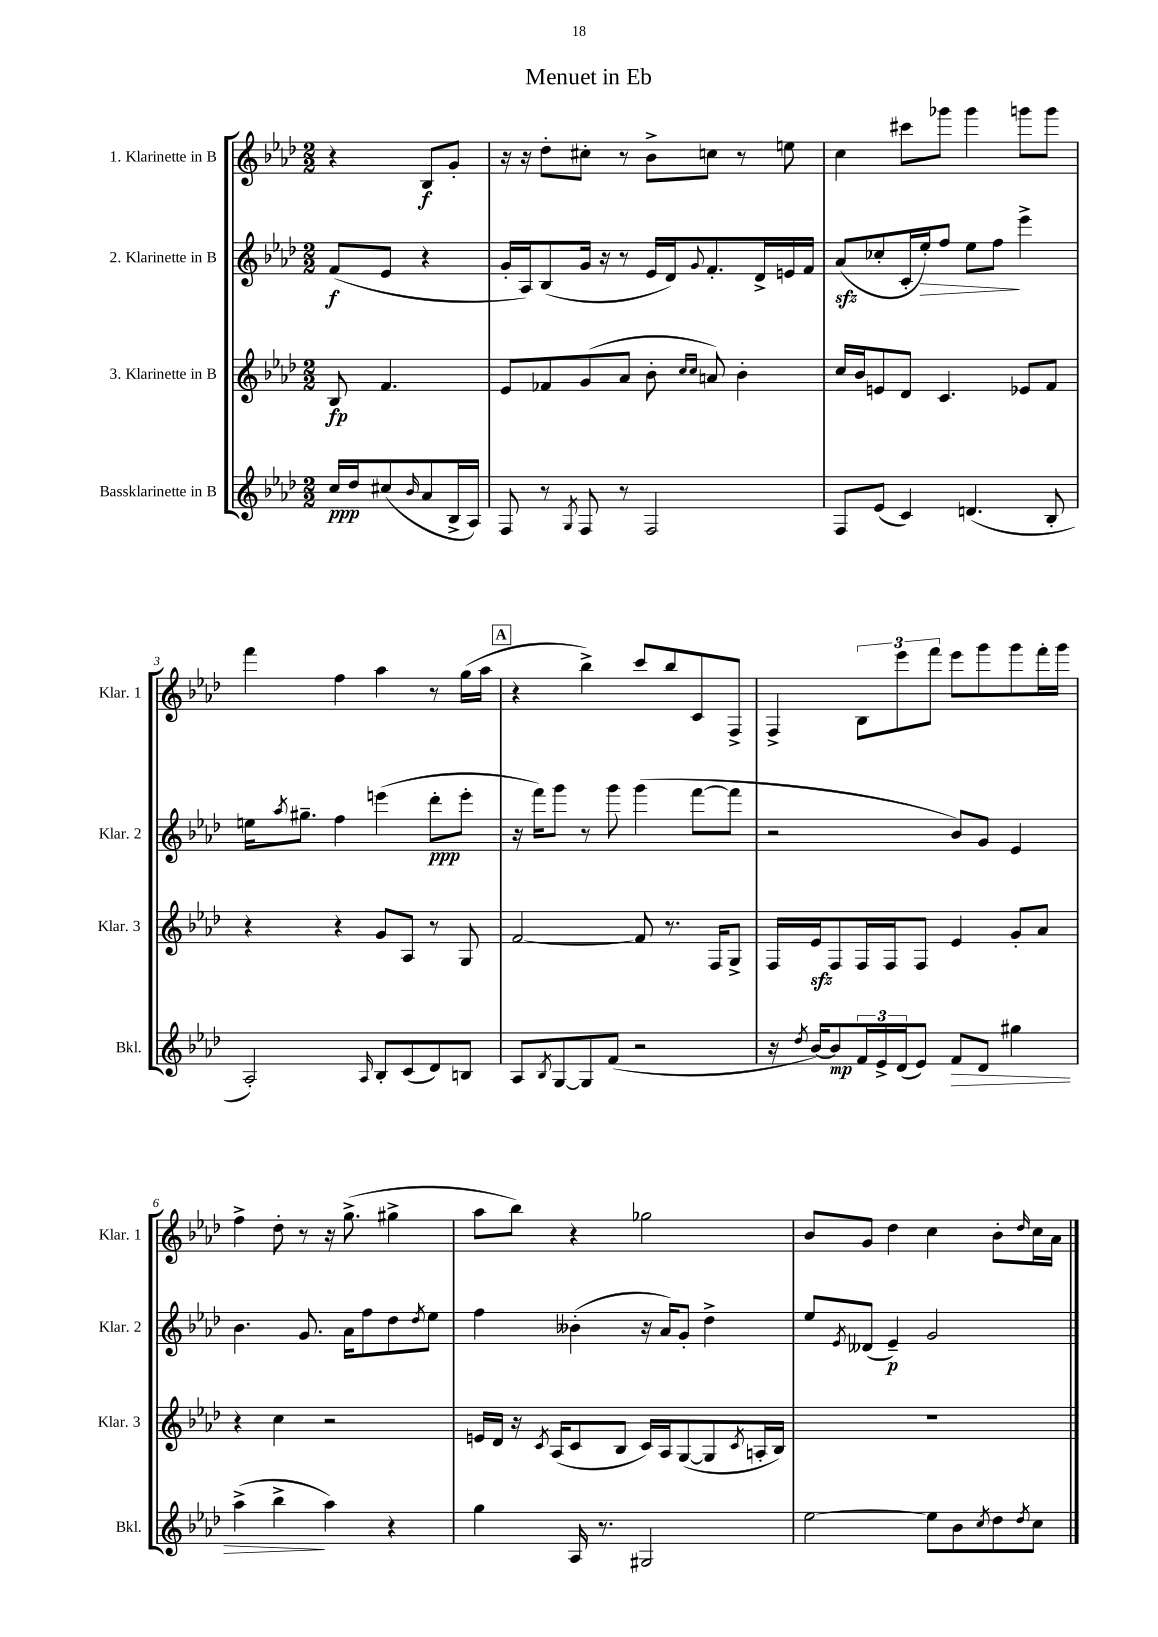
\header { title = "Menuet in Eb" }
<<
\new StaffGroup <<
\new Staff = "s0" \with { instrumentName = "1. Klarinette in B" shortInstrumentName = "Klar. 1" } {
    \clef treble \key aes \major \numericTimeSignature \time 2/2 \partial 2
    r4 bes8\f g'8-. |
    r16 r16 des''8-. cis''8-. r8 bes'8-> c''8 r8 e''8 |
    c''4 cis'''8 ges'''8 ges'''4 g'''8 g'''8 |
    f'''4 f''4 aes''4 r8 g''16( aes''16 |
    \mark \markup { \box "A" } r4 bes''4->) c'''8 bes''8 c'8 f8-> |
    f4-> \tuplet 3/2 { bes8 ees'''8 f'''8 } ees'''8 g'''8 g'''8 f'''16-. g'''16 |
    f''4-> des''8-. r8 r16 g''8.->( gis''4-> |
    aes''8 bes''8) r4 ges''2 |
    bes'8 g'8 des''4 c''4 bes'8-. \grace { des''16 } c''16 aes'16 \bar "|." |
}
\new Staff = "s1" \with { instrumentName = "2. Klarinette in B" shortInstrumentName = "Klar. 2" } {
    \clef treble \key aes \major \numericTimeSignature \time 2/2 \partial 2
    f'8\f( ees'8 r4 |
    g'16-. aes16) bes8( g'16 r16 r8 ees'16 des'16) \appoggiatura { g'8 } f'8.-. des'16-> e'16 f'16 |
    aes'8\sfz( ces''8-. c'16-. ees''16-.\>) f''8 ees''8 f''8\! ees'''4-> |
    e''16 \acciaccatura { aes''8 } gis''8.-- f''4 e'''4( des'''8-.\ppp e'''8-. |
    \mark \markup { \box "A" } r16 f'''16) g'''8 r8 g'''8 g'''4( f'''8~ f'''8 |
    r2 bes'8) g'8 ees'4 |
    bes'4. g'8. aes'16 f''8 des''8 \acciaccatura { des''8 } ees''8 |
    f''4 beses'4-.( r16 aes'16) g'8-. des''4-> |
    ees''8 \acciaccatura { ees'8 } deses'8( ees'4--\p) g'2 \bar "|." |
}
\new Staff = "s2" \with { instrumentName = "3. Klarinette in B" shortInstrumentName = "Klar. 3" } {
    \clef treble \key aes \major \numericTimeSignature \time 2/2 \partial 2
    bes8\fp f'4. |
    ees'8 fes'8 g'8( aes'8 bes'8-. \grace { c''16 c''16 } a'8) bes'4-. |
    c''16 bes'16 e'8 des'8 c'4. ees'8 f'8 |
    r4 r4 g'8 aes8 r8 g8 |
    \mark \markup { \box "A" } f'2~ f'8 r8. f16 g8-> |
    f16 ees'16\sfz f8 f16 f16 f8 ees'4 g'8-. aes'8 |
    r4 c''4 r2 |
    e'16 des'16 r16 \acciaccatura { c'8 } aes16( c'8 bes8 c'16) aes16 g8~( g8 \acciaccatura { c'8 } a16-. bes16) |
    R1 \bar "|." |
}
\new Staff = "s3" \with { instrumentName = "Bassklarinette in B" shortInstrumentName = "Bkl." } {
    \clef treble \key aes \major \numericTimeSignature \time 2/2 \partial 2
    c''16\ppp des''16 cis''8( \grace { bes'16 } aes'8 bes16-> aes16) |
    f8 r8 \acciaccatura { g8 } f8 r8 f2 |
    f8 ees'8( c'4) d'4.( bes8-. |
    aes2-.) \grace { aes16 } bes8-. c'8( des'8) b8 |
    \mark \markup { \box "A" } aes8 \acciaccatura { bes8 } g8~ g8 f'8( r2 |
    r16 \acciaccatura { des''8 } bes'16~) bes'8\mp \tuplet 3/2 { f'16 ees'16-> des'16( } ees'8) f'8\> des'8 gis''4 |
    aes''4->( bes''4->\! aes''4) r4 |
    g''4 aes16 r8. gis2 |
    ees''2~ ees''8 bes'8 \acciaccatura { c''8 } des''8 \acciaccatura { des''8 } c''8 \bar "|." |
}
>>
>>
